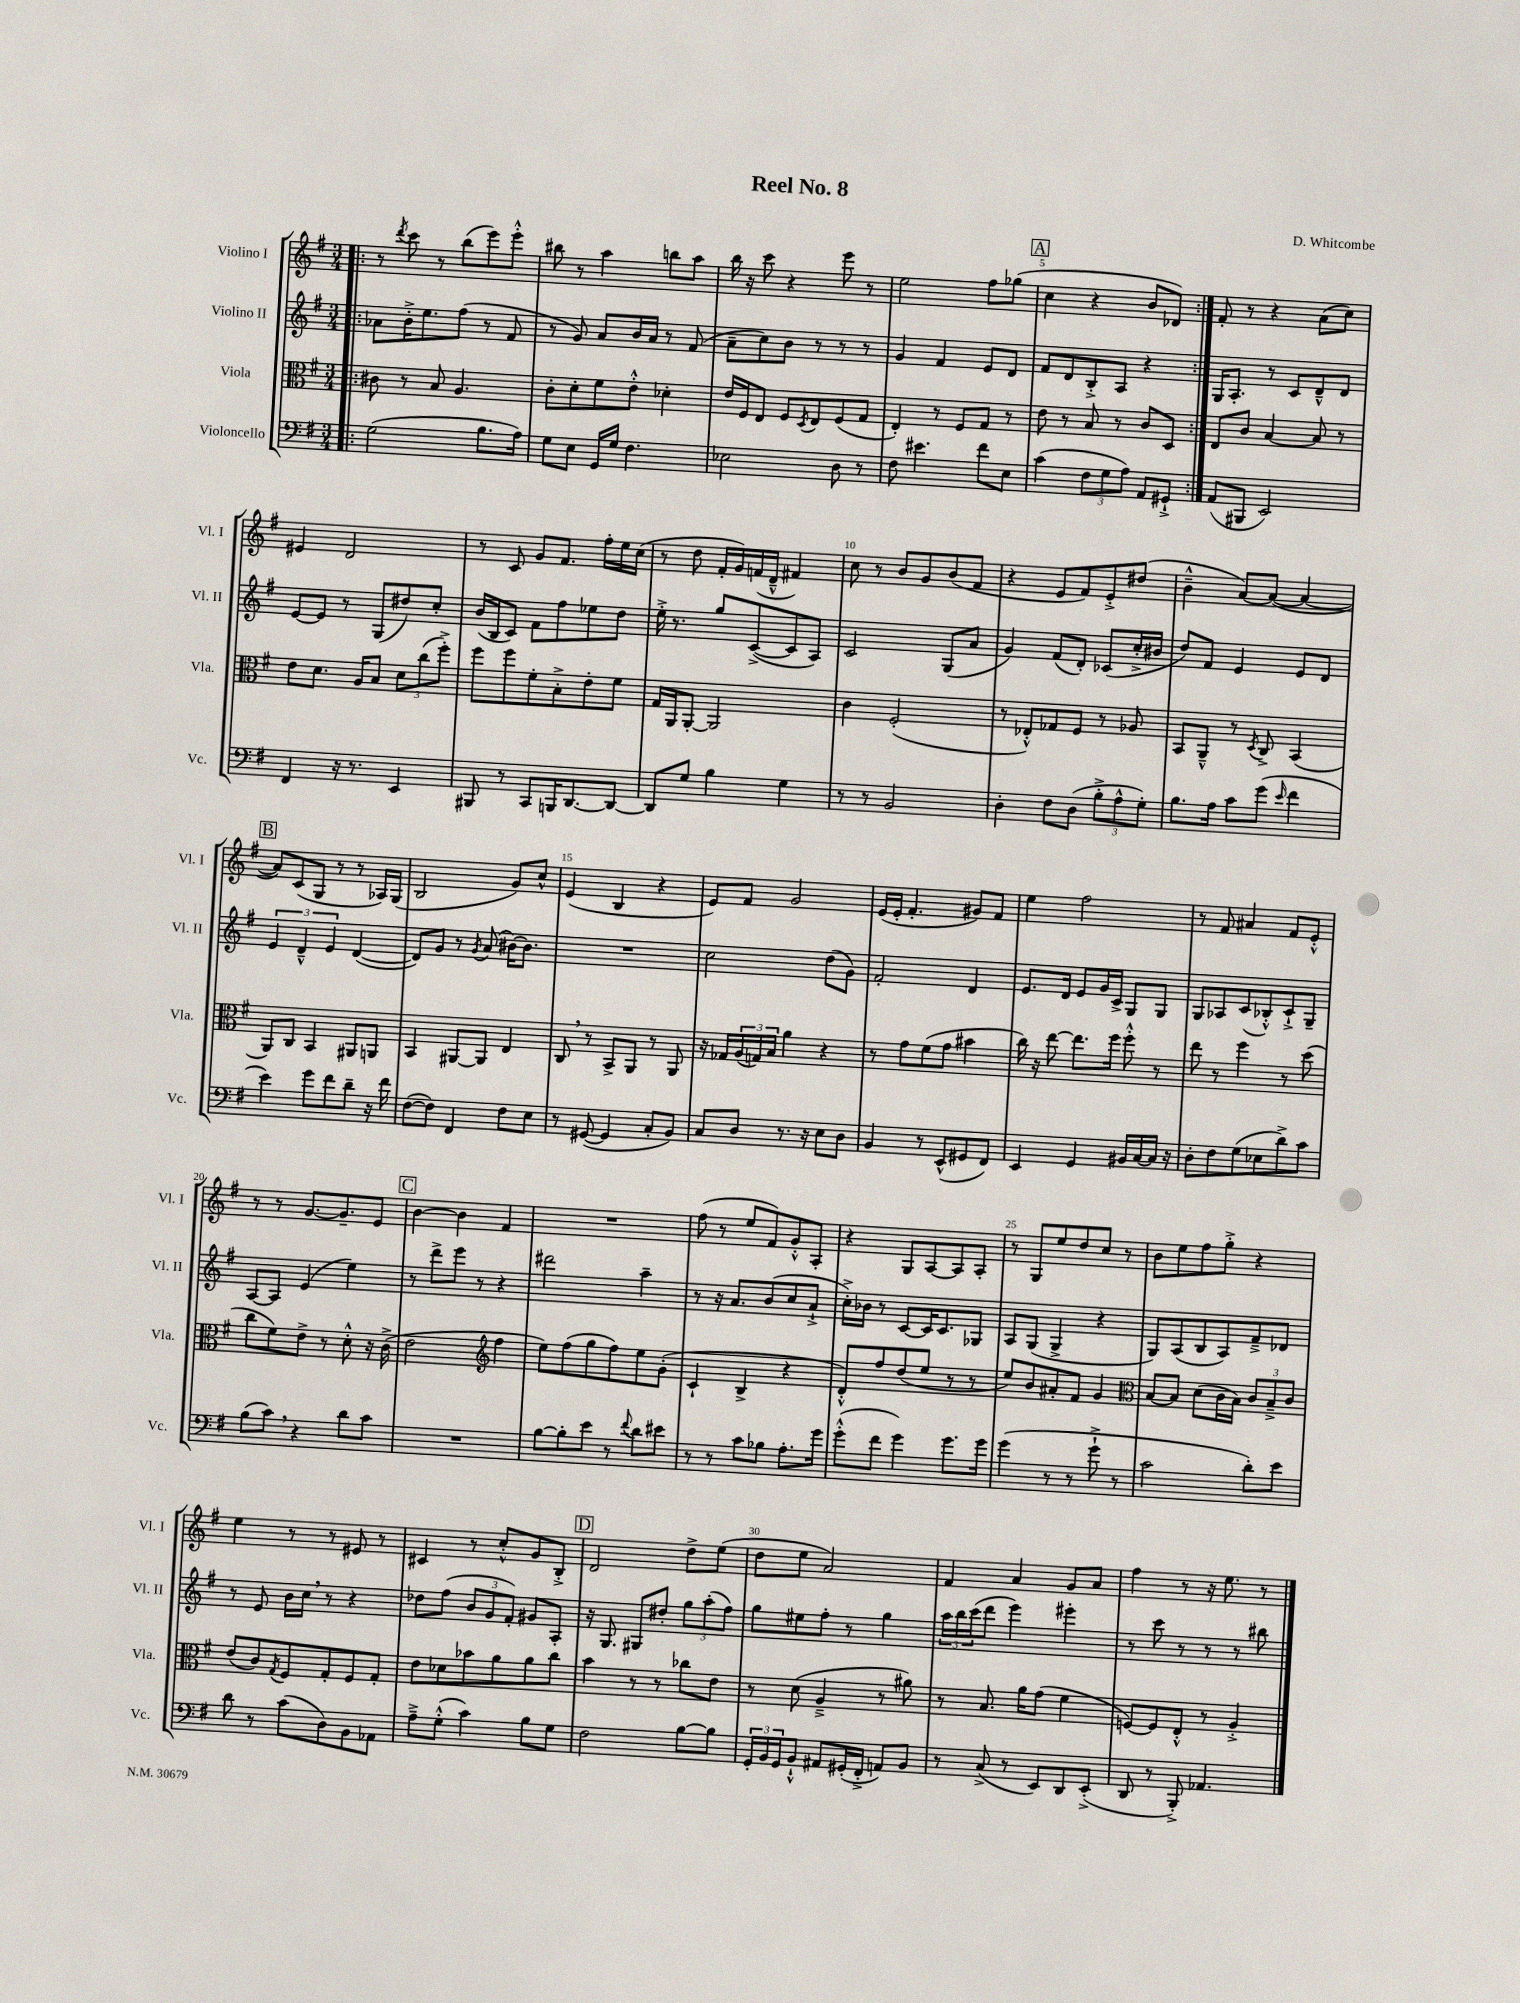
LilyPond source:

\header { title = "Reel No. 8" composer = "D. Whitcombe" }
<<
\new StaffGroup <<
\new Staff = "s0" \with { instrumentName = "Violino I" shortInstrumentName = "Vl. I" } {
    \clef treble \key g \major \numericTimeSignature \time 3/4
    \repeat volta 2 { \bar ".|:" r8 \acciaccatura { d'''8 } c'''8 r8 b''8( e'''8) e'''8-.-^ |
    bis''8 r8 a''4 b''8 a''8 |
    b''16 r16 c'''8 r4 e'''8 r8 |
    e''2 fis''8 ges''8( |
    \mark \markup { \box "A" } c''4 r4 b'8 des'8) | }
    fis'8-. r8 r4 a'8( c''8) |
    eis'4 d'2 |
    r8 c'8 g'8 fis'8. fis''16-. e''16 c''16( |
    r8 d''8 fis'16-. g'16) f'16( d'16---^ fis'4) |
    c''8 r8 b'8 g'8 b'8( fis'8 |
    r4 e'8 fis'8) e'8-.-> dis''8( |
    b'4---^ a'8~) a'8~( a'4~ |
    \mark \markup { \box "B" } a'8) c'8( g8 r8 r8 aes16) g16( |
    b2 g'8) c''8-^ |
    e'4( b4 r4 |
    e'8) fis'8 g'2 |
    e'16( e'16-. fis'4.-. gis'8) fis'8 |
    e''4 fis''2 |
    r8 fis'8 ais'4 fis'8 e'8-.-^ |
    r8 r8 g'8.~ g'8.-- e'8 |
    \mark \markup { \box "C" } b'4~ b'4 fis'4 |
    R2. |
    fis''8( r8 e''8 fis'8) g'8-.-^ a8-. |
    r4 g8 a8~ a8 a8-. |
    r8 g8 e''8 d''8 c''8 r8 |
    b'8 e''8 fis''8 g''8-.-> r4 |
    e''4 r8 r8 eis'8 r8 |
    cis'4 r8 c''8-.-^ g'8 b8-.-> |
    \mark \markup { \box "D" } d'2 d''8-> e''8( |
    d''8 e''8 a'2) |
    fis'4 a'4 g'8 a'8 |
    fis''4 r8 r16 e''8. r8 \bar "|." |
}
\new Staff = "s1" \with { instrumentName = "Violino II" shortInstrumentName = "Vl. II" } {
    \clef treble \key g \major \numericTimeSignature \time 3/4
    \repeat volta 2 { \bar ".|:" aes'8 b'16-.-> e''8. fis''8( r8 fis'8 |
    r8 g'8) a'8 b'16 a'16 r8 fis'8( |
    a'8-- c''8) b'8 r8 r8 r8 |
    g'4 fis'4 e'8 d'8 |
    \mark \markup { \box "A" } fis'8 d'8 b8-.-> a8 r4 | }
    g16 a8.-. r8 c'8 d'8---^ d'8 |
    e'8~ e'8 r8 g8( dis''8) c''8-. |
    b'16( b16 c'8) fis'8 fis''8 ees''8 d''8 |
    e''16-.-> r8. g''8 c'8~->( c'8 a8) |
    c'2 g8( a'8 |
    g'4) fis'8( d'8-.) ces'8( c''16-.-> bis'16 |
    d''8) fis'8 e'4 e'8 d'8 |
    \mark \markup { \box "B" } \tuplet 3/2 { e'4 d'4---^ e'4 } d'4~( |
    d'8) g'8 r8 \acciaccatura { g'8 } a'8( bis'16~) bis'8. |
    R2. |
    c''2 d''8( g'8) |
    fis'2-. d'4 |
    e'8. d'16 e'8 g'16 c'16-> g8 g8 |
    g8 aes8 c'8( bes8-.-^) c'8-!-> g8-- |
    a8~ a8 e'4( e''4) |
    \mark \markup { \box "C" } r8 d'''8-> e'''8 r8 r4 |
    dis'''2 a''4-- |
    r8 r16 a'8. b'8( c''8 a'8-!-> |
    c''16-.->) bes'16 r8 c'8~ c'16 c'8. ges8 |
    a8 g8( g4-> r4 |
    g8) a8( b8 a8) fis'8---> des'8 |
    r8 e'8 b'16 c''16 \breathe r8 r4 |
    des''8 fis''8( \tuplet 3/2 { b'8 g'8 fis'8-.) } gis'8 a8-. |
    \mark \markup { \box "D" } r16 g8. gis8 dis''8-. \tuplet 3/2 { g''8 a''8-.( fis''8) } |
    g''8 eis''8 fis''8-. r8 g''4 |
    \tuplet 3/2 { a''16 b''16 c'''16( } d'''8 e'''4) eis'''4-. |
    r8 c'''8 r8 r8 r8 bis''8 \bar "|." |
}
\new Staff = "s2" \with { instrumentName = "Viola" shortInstrumentName = "Vla." } {
    \clef alto \key g \major \numericTimeSignature \time 3/4
    \repeat volta 2 { \bar ".|:" cis'8 r8 b8 a4. |
    c'8-. d'8-. fis'8 e'8-.-^ des'4-. |
    e'16 fis16 e8 fis8 \acciaccatura { d8 } e8 fis8( g8 |
    e4-.) r8 fis8 g8 r8 |
    \mark \markup { \box "A" } e'8 r8 b8 r8 c'8 d8 | }
    e8 c'8 b4~ b8 r8 |
    e'8 d'8. a16 b8 \tuplet 3/2 { d'8 c''8( fis''8-.->) } |
    fis''8 fis''8 fis'8-. b8-.-> e'8-. fis'8 |
    g16 a,16 a,8~-. a,2 |
    c'4 fis2-.( |
    r8 ees8-.-^) ges8 fis8 r8 aes8 |
    b,8 a,8---^ r8 \acciaccatura { d8 } c8-> b,4( |
    \mark \markup { \box "B" } a,8) c8 b,4 ais,8 a,8 |
    b,4 ais,8~ ais,8 e4 |
    c8 \breathe r8 b,8-> a,8 r8 a,8 |
    r16 ges16 \tuplet 3/2 { a16( g16) b16 } a'4 r4 |
    r8 g'8 fis'8( g'8 bis'4 |
    c''16) r16 e''8~ e''8. fis''16 fis''8-.-^ r8 |
    e''8 r8 fis''4 r8 d''8( |
    c''8 fis'8) e'8-> r8 d'8-.-^ r16 c'16->( |
    \mark \markup { \box "C" } e'2 \clef treble fis''4 |
    e''8) fis''8( g''8 fis''8) e''8 g'8-.( |
    c'4-! b4-> r4 |
    d'8-.-^) fis''8 d''8( e''8 r8 r8 |
    e''8) b'8 ais'8-. fis'8 g'4 |
    \clef alto b8~ b8 d'8( c'16 b16) \tuplet 3/2 { c'8 b8---> c'8 } |
    e'8( c'8) \acciaccatura { g8 } fis8 g8-. fis8 g8-. |
    e'8 des'8 bes'8 a'8 a'8 c''8 |
    \mark \markup { \box "D" } b'4 r8 r8 ces''8 e'8 |
    r8 d'8( a4---> r8 ais'8) |
    r8 b8. a'16 g'8( fis'4 |
    f8~) f8 e8-.-^ r8 a4-.-> \bar "|." |
}
\new Staff = "s3" \with { instrumentName = "Violoncello" shortInstrumentName = "Vc." } {
    \clef bass \key g \major \numericTimeSignature \time 3/4
    \repeat volta 2 { \bar ".|:" g2( b8. a16) |
    g8 e8 g,16 g16 fis4. |
    ees2 d8 r8 |
    fis8 eis'4. fis'8 e8 |
    \mark \markup { \box "A" } c'4( \tuplet 3/2 { fis8 g8 a8) } a,8 gis,8-!-> | }
    a,8( bis,,8 e,2) |
    fis,4 r16 r8. e,4 |
    bis,,8 r8 c,8 b,,16 d,8.~ d,8~ |
    d,8 g8 b4 g4 |
    r8 r8 b,2 |
    d4-. fis8 d8( \tuplet 3/2 { b8-.-> a8-^ g8-.) } |
    b8. a16 c'8 g'8( \grace { e'16 } fis'4 |
    \mark \markup { \box "B" } e'4) g'8 fis'8 d'8-- r16 fis'16 |
    fis8~( fis8) fis,4 fis8 e8 |
    r8 gis,8~( gis,4 c8-. b,8) |
    c8 d8 r8. r16 e8 d8 |
    b,4 r8 e,8-^( gis,8 fis,8) |
    e,4 g,4 bis,16 c16~ c16 r16 |
    d8-. fis8 g8( ees8 d'8->) c'8 |
    b8( c'8) \breathe r4 d'8 c'8 |
    \mark \markup { \box "C" } R2. |
    b8~ b8-. e'8 r8 \appoggiatura { fis'8 } d'8 eis'8 |
    r8 r8 c'8 bes8 a8.-. g'16 |
    g'8-.-^( fis'8 g'4) g'8. g'16 |
    g'4( r8 r8 g'8-!-> r8 |
    c'2 d'8-.) e'8 |
    d'8 r8 c'8( d8) b,8 aes,8 |
    a8---> g8-.-^( c'4) b8 g8 |
    \mark \markup { \box "D" } fis2 b8~ b8 |
    \tuplet 3/2 { g,16-. b,16 g,16 } b,8-!-^ ais,8 gis,16-.( fis,16-.-> a,8) b,8 |
    r8 c8->( r8 e,8) d,8 e,8-.->( |
    d,8 r8 b,,8-.->) aes,4. \bar "|." |
}
>>
>>
\layout { \context { \Score \override BarNumber.break-visibility = ##(#f #t #t) barNumberVisibility = #(every-nth-bar-number-visible 5) } }
